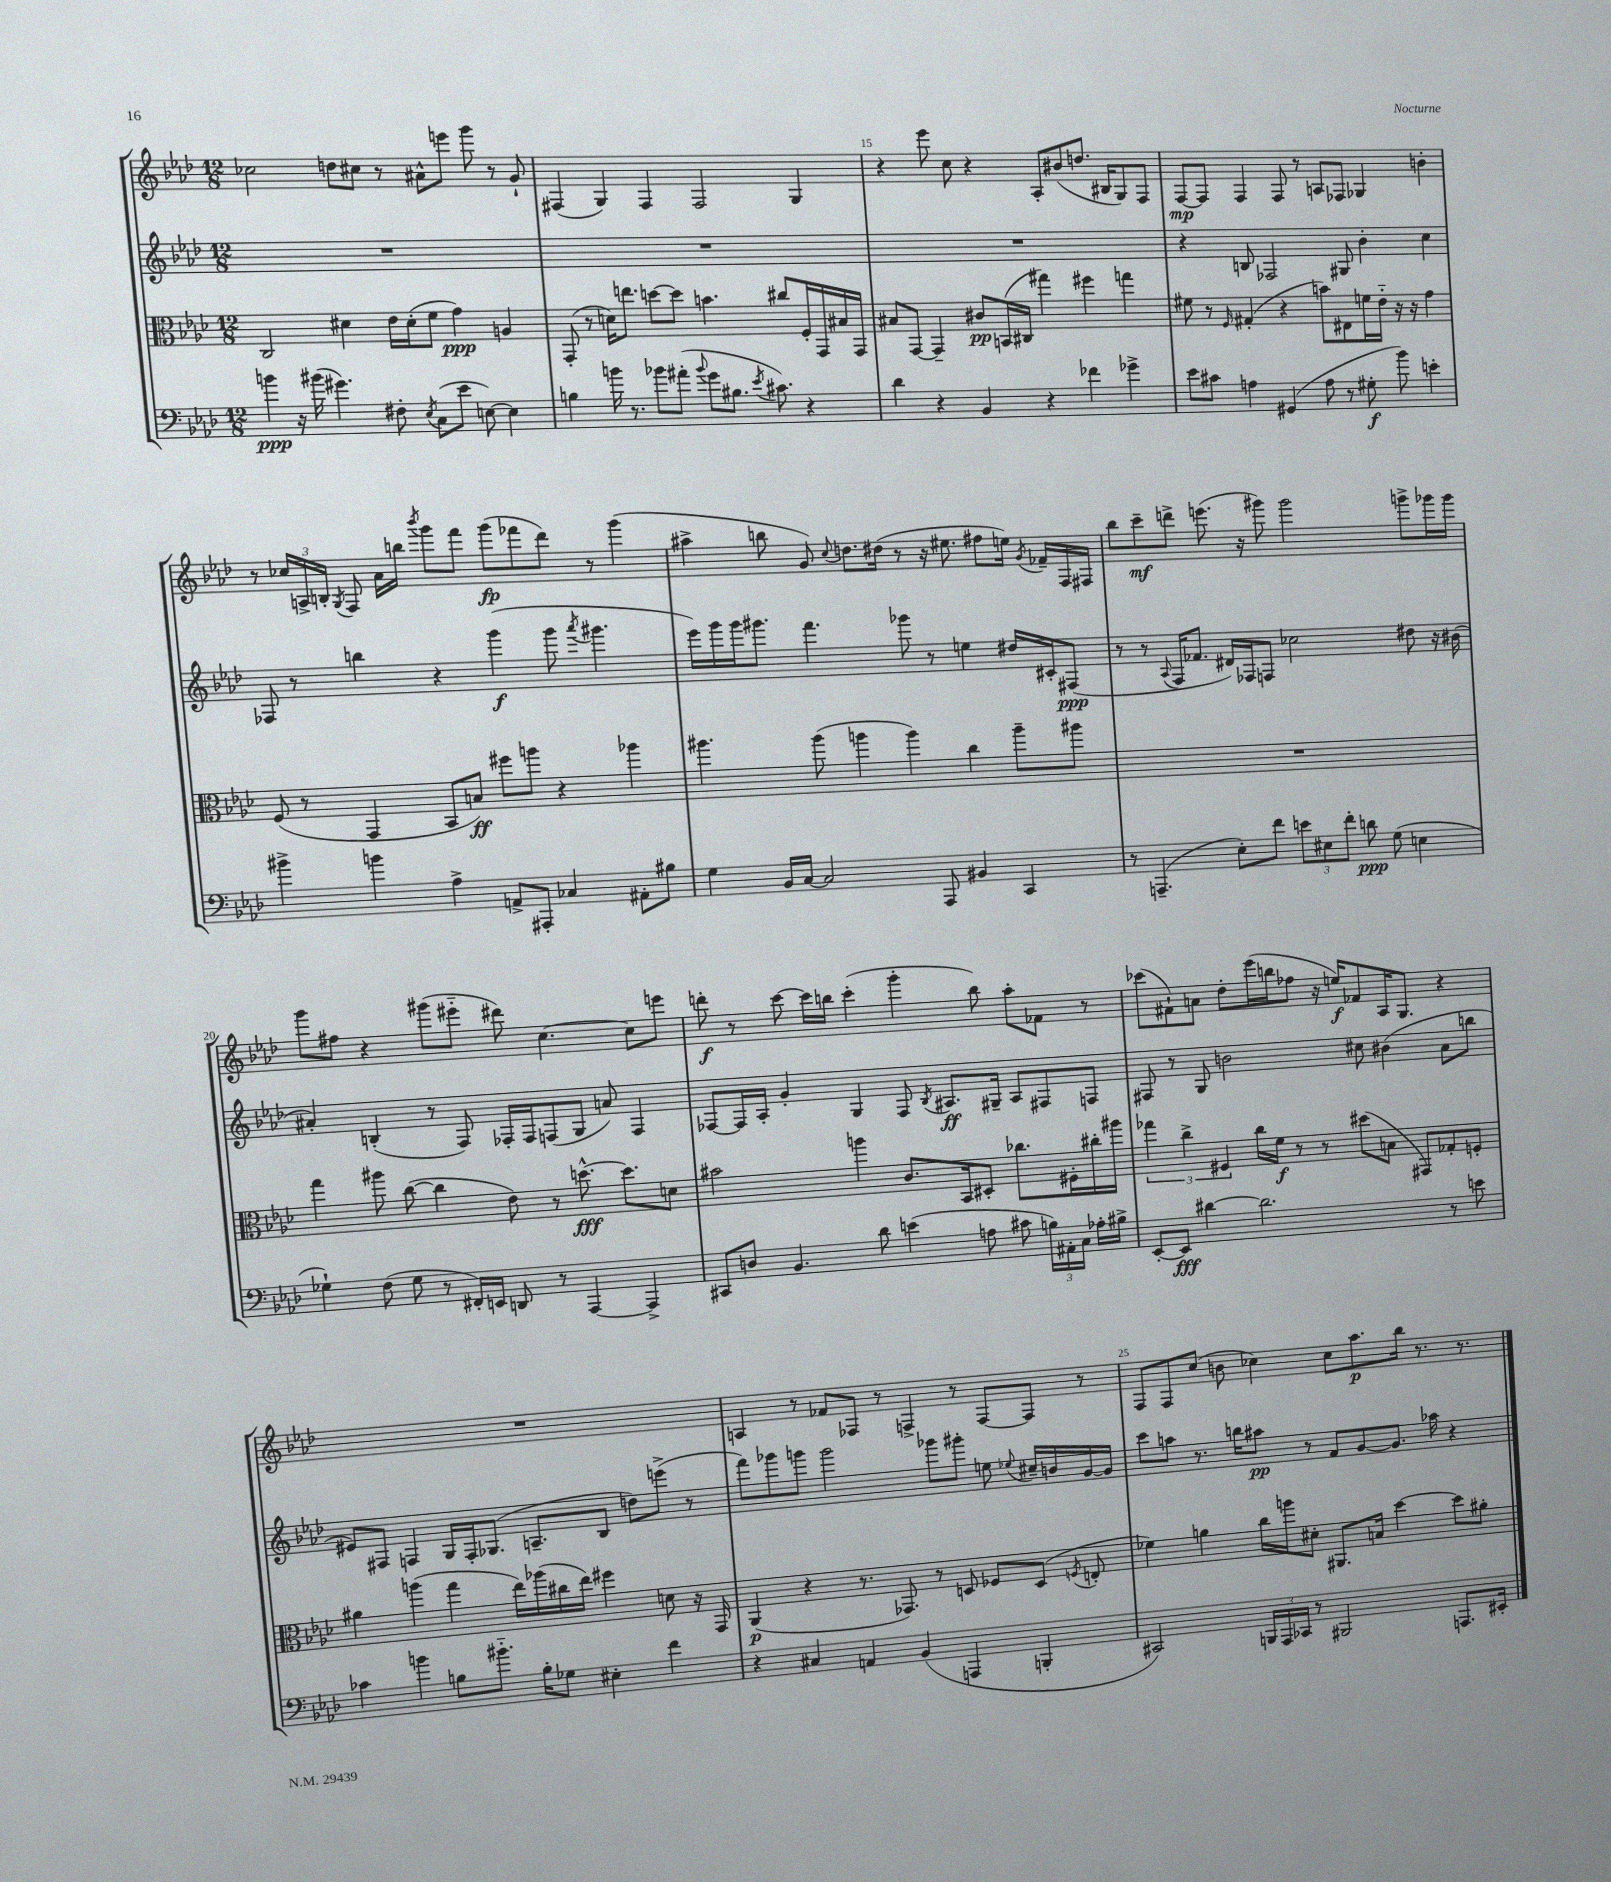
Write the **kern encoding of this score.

**kern	**kern	**kern	**kern
*staff4	*staff3	*staff2	*staff1
*clefF4	*clefC3	*clefG2	*clefG2
*k[b-e-a-d-]	*k[b-e-a-d-]	*k[b-e-a-d-]	*k[b-e-a-d-]
*M12/8	*M12/8	*M12/8	*M12/8
4b	2C	1.r	2cc-
16r	.	.	.
(16b#	.	.	.
4.g#)	.	.	.
.	4d#	.	8dd
.	.	.	8cc#
8F#'	16e-	.	8r
.	(16d#'	.	.
8qE-	.	.	.
(8C	8f	.	8a#^^
8e-	4g)	.	8eee
[8E)	.	.	8ggg
4E]	4A	.	8r
.	.	.	8g`
=	=	=	=
4B	(8GG'	1.r	(4F#
.	8r	.	.
16b	16d)	.	4G)
8.r	8.ee	.	.
8b-	[8dd	.	4F#
(8a#'	8dd]	.	.
8qqb-	.	.	.
8g	4.b	.	2F#
8.B#	.	.	.
8qe-	.	.	.
8.c#)	.	.	.
.	8cc#	.	.
4r	16F'	.	4G
.	16GG	.	.
.	16B#	.	.
.	16GG	.	.
=	=	=	=
4d-	8B#	1.r	4r
.	[8GG	.	.
4r	4GG~]	.	8eee-
.	.	.	8cc
4BB-	8c#	.	4r
.	(16BB	.	.
.	16C#	.	.
4r	4gg#)	.	8A-'
.	.	.	(8b#
4f-	4ff#	.	8.dd
.	.	.	16B#
4g-^	4gg	.	8G)
.	.	.	8F
=	=	=	=
8e-	8f#	4r	[8F
8c#	8r	.	8F]
.	16qqF	.	.
4A	(4G#'	8B	4F
.	.	2F-	.
(4GG#	4r	.	8F
.	.	.	8r
8A	8b)	.	8A
8r	8E#	8G#	8F-
8G#'	16f	4b-'	4G-
.	16e-'~	.	.
8b-)	16r	.	.
.	16r	.	.
4e'	4g	4cc	4b'
=	=	=	=
4b#^	(8F	8F-	8r
.	8r	8r	24cc-
.	.	.	24A^
.	.	.	24B'
.	.	.	8qG
4b	4GG	4bb	8F
.	.	.	16a-
.	.	.	16bb
.	.	.	8qbbb-
4A-^	8BB-	4r	8ggg
.	8B)	.	8fff
8AA^	8ff#	(4ggg	(8ggg
8AAA#'	8aa	.	8fff-
4C-	4r	8ggg	8ddd-)
.	.	8qaaa-	.
.	.	4.ggg#	8r
8AA#'	4aa-	.	(4ggg
8B#	.	.	.
=	=	=	=
4G	4.aa#	16eee-)	4aa#^
.	.	16ggg	.
.	.	16ggg	.
.	.	8.ggg#	.
16BB-	.	.	8bb
[16C	.	.	.
2C]	(8aa#	4.fff	8g)
.	.	.	8qqcc
.	4aa	.	8.dd
.	.	.	(16dd#
.	4aa)	8ggg-	8r
8AAA-	.	8r	16r
.	.	.	8.ee#
4BB#	4cc	4ee	.
.	.	.	8ff#
4CC	8aa~	16dd#	16ee)
.	.	.	8qg
.	.	16c#'	16f-~
.	8aa#	(8F#	16F
.	.	.	16F#
=	=	=	=
8r	1.r	8r	8bb-
(4.AAA~	.	8r	8ccc~
.	.	8qqA-	.
.	.	16F	8ddd^
.	.	8.f-	.
.	.	.	(8.eee
8E-')	.	16d#)	.
.	.	16F-	16r
8f	.	8F	8ggg#)
12e	.	2cc-	2ggg#
12E#	.	.	.
12f'	.	.	.
8d	.	.	.
(8G	.	.	.
4E	.	8dd#	8ggg^
.	.	16r	16ggg-
.	.	(16b#	16ggg-
=	=	=	=
4G-`)	4gg	4a#')	8ggg
.	.	.	8ff#
(8F	8aa#	(4B'	4r
8G-	([8cc	.	.
8r	4cc]	8r	(8ggg#
16FF#')	.	8F)	8eee#'~
16EE	.	.	.
8DD	8e-)	16F-'	8ddd#)
.	.	16F-	.
8r	8r	(8F	[4.cc
[4AAA-	[8.dd^^	8G	.
.	.	8a)	.
.	8.dd]	.	.
4AAA-^]	.	4F	8cc]
.	8d	.	8eee
=	=	=	=
8CC#	2b#	[8F-	8ddd'
8D	.	16F-]	8r
.	.	16A-'	.
4.BB-	.	4g'	[8ccc
.	.	.	16ccc]
.	.	.	16bb
.	4aa	4G	(4ccc'
8d-	.	.	.
(4e	8.c	8F-	4ggg'
.	.	8qB-	.
.	.	8.A#	.
.	16BB-	.	.
8A	8D#'	.	8bb)
.	.	16G#~	.
8c#	8.cc-	8A#	8aa-'
24B)	.	8F#	8f-
24AA#'	.	.	.
.	16F#'	.	.
24C	.	.	.
16A-'	16cc#'	8F	8r
16B#^	16aa#	.	.
=	=	=	=
[8EE-'	6gg-	8F#	(8ccc-
8EE-]	.	8r	8f#`)
.	6cc^	.	.
[4d#	.	8G	8a
.	6F#	.	.
.	.	2b	8dd-'
2.d#]	16cc	.	(16eee-
.	16f	.	16bb
.	8r	.	8ff-
.	8r	.	16r
.	.	.	16ee)
.	(8dd#	8cc#	8f-
.	8B	(4b#	16A-
.	.	.	8.G
.	8GG#)	.	.
8r	8G-'	8a-	4r
8e	8F'	8bb	.
=	=	=	=
4c-	4a#	8e#)	1.r
.	.	8F#	.
4b	(4aa	4F	.
8B	4gg	16G	.
.	.	16F'	.
8.b#'~	.	(8.G-	.
.	16ee-)	.	.
16B'	(16aa-	8.A~	.
8G-	16cc#	.	.
.	16ee-)	.	.
4E#'	4ff#	8B-	.
.	.	8dd)	.
4f	8d	(8eee^	.
.	16r	8r	.
.	16GG	.	.
=	=	=	=
4r	(4AA-	8fff)	4A
.	.	8ggg-	.
4C#	4r	8ggg	8r
.	.	2ggg	8f-
4AA	8.r	.	8F-
.	.	.	8r
.	8.GG-)	.	.
(4BB-	.	.	4F^
.	8r	8ggg-	.
4AAA	8D	8ggg#'	8r
.	8F-	8ee	[8F
.	.	8qqee-	.
4BBB'	(8D	16cc#~	8F]
.	.	16b	.
.	8qF	.	.
.	8E'	[16g	8r
.	.	16g]	.
=	=	=	=
2CC#)	4f-)	8ccc	8F
.	.	8aa	8F
.	4a	8.r	(8cc
.	.	.	8b
.	.	16bb	.
24BBB	16cc	8aa#	4cc-)
24AAA-	.	.	.
.	16aa	.	.
24CC-	.	.	.
8r	8d#'	8r	.
2BBB#	8.AA#	8f	8cc-
.	.	[8g	8.aa-
.	16B	.	.
.	[4dd-	8.g]	.
.	.	.	16bb-
.	.	.	8.r
.	.	16aa-	.
8.AAA	8dd-]	4r	.
.	.	.	8.r
.	8a#'	.	.
16EE#'	.	.	.
==	==	==	==
*-	*-	*-	*-
